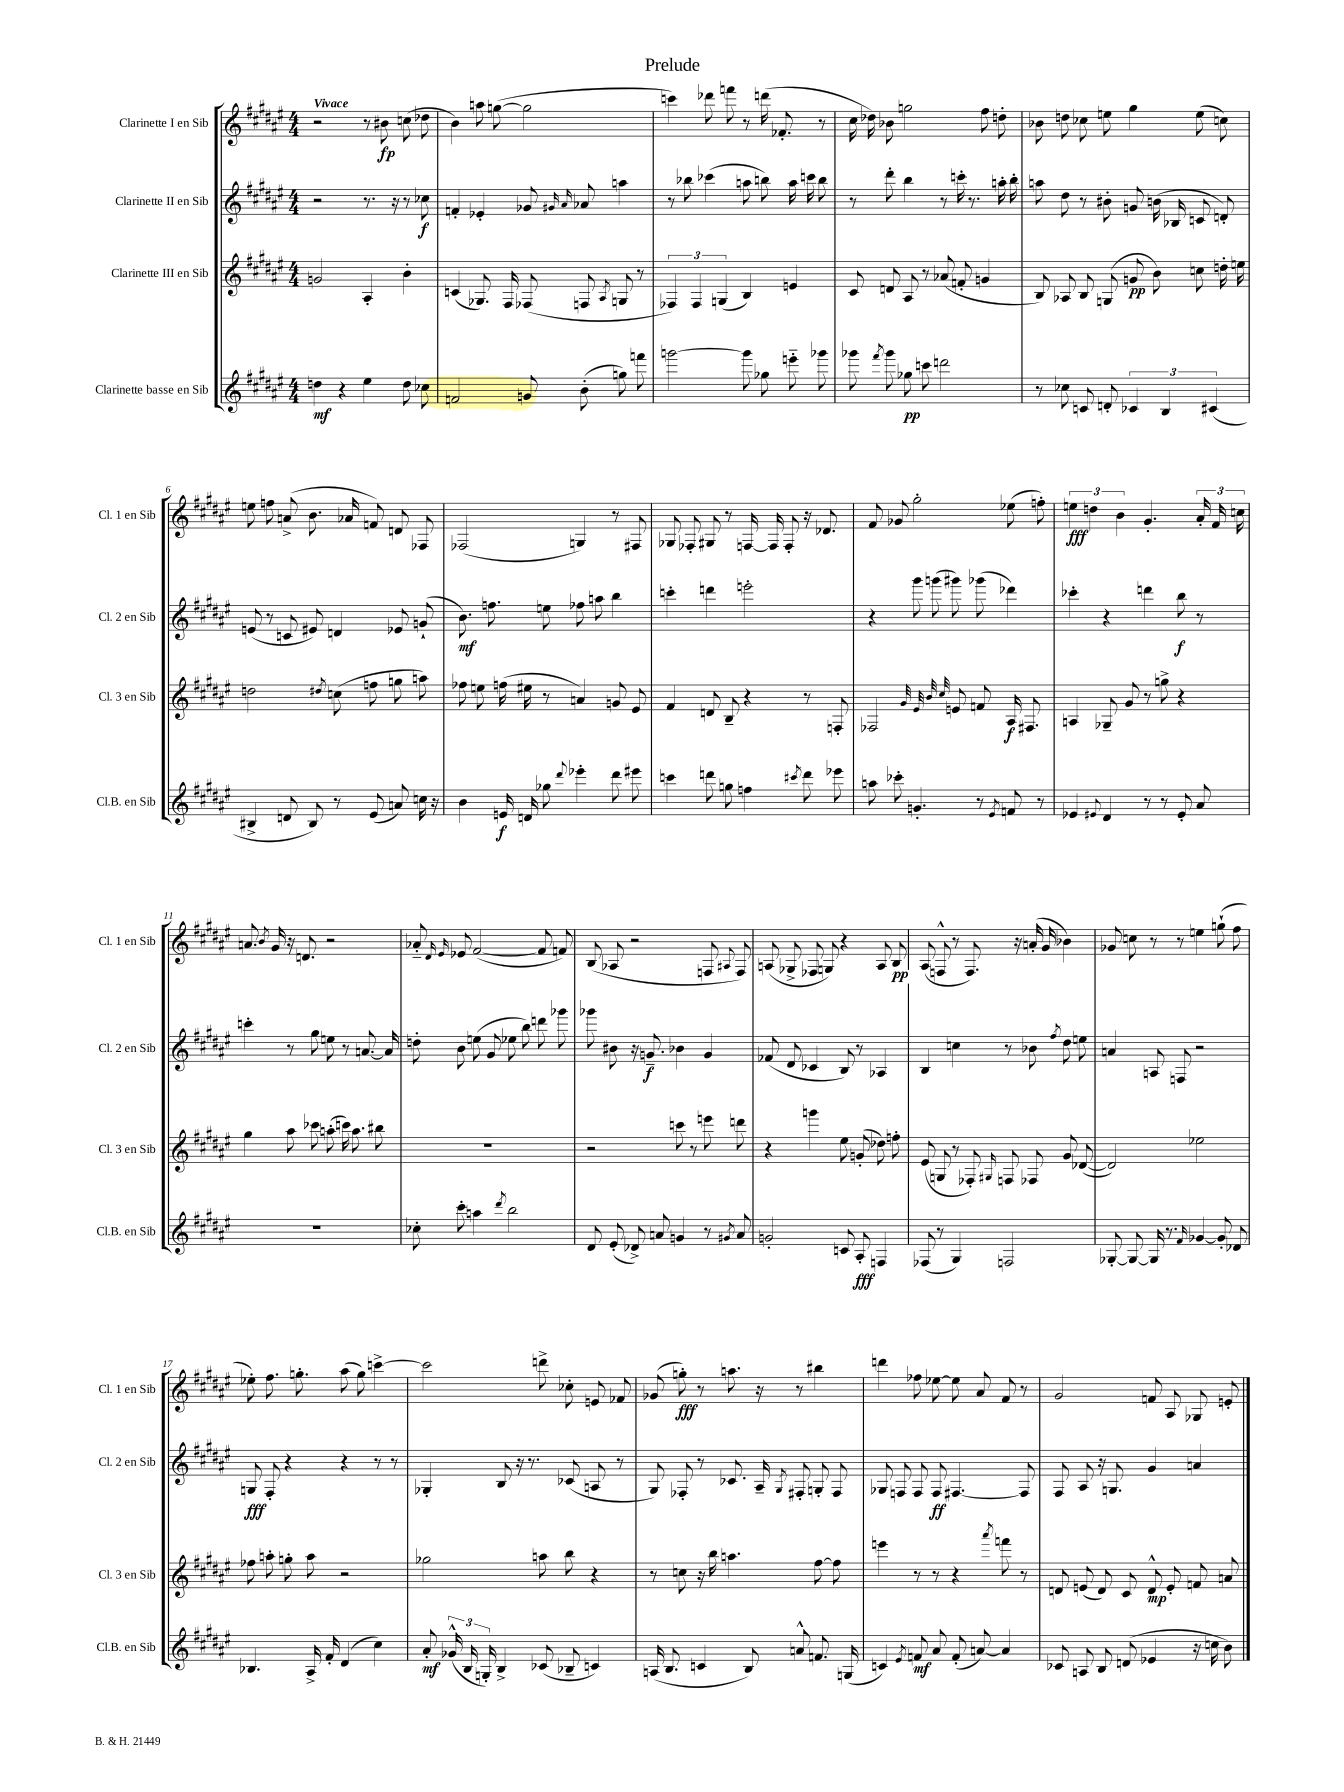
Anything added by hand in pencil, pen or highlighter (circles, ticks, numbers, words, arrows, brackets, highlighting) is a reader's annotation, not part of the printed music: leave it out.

**kern	**kern	**kern	**kern
*staff4	*staff3	*staff2	*staff1
*clefG2	*clefG2	*clefG2	*clefG2
*k[f#c#g#d#a#e#]	*k[f#c#g#d#a#e#]	*k[f#c#g#d#a#e#]	*k[f#c#g#d#a#e#]
*M4/4	*M4/4	*M4/4	*M4/4
4dd	2g	2r	2r
4r	.	.	.
4ee#	4A#'	8.r	8r
.	.	.	8b#
.	.	16r	.
8dd	4b'	8r	(8cc
8cc-	.	8cc-	8dd-
=	=	=	=
2f	(4c	4f'	4b)
.	8.G-)	4e-'	8aa
.	.	.	([8gg
.	16F#	.	.
8g	(8F-	8g-	2gg]
.	.	16qqg#	.
.	.	16qqa#	.
(8b'	8F	8a-	.
.	8qA#	.	.
8gg)	8G	4aa	.
8fff	8r	.	.
=	=	=	=
[2ggg	6F-)	8r	4ccc)
.	.	8bb-	.
.	6F-	.	.
.	.	(4ccc-	8ddd-
.	(6G	.	.
.	.	.	8fff
8ggg]	4B)	8aa	8r
8gg-	.	8bb)	(16ddd
.	.	.	8.f-'
8eee'~	4e	16aa	.
.	.	16ccc	.
8ggg-	.	8bb	8r
=	=	=	=
8ggg-	8c#	8r	16cc#
.	.	.	16dd-)
8qfff#	.	.	.
8ggg-	8d	8ddd#'	8b-
8gg-	8A#	4bb	2gg
8ccc	8r	.	.
2ddd	(8a-	8r	.
.	8f'	16ccc'	.
.	.	8.r	.
.	4g	.	8ff#
.	.	16aa'	8dd'
.	.	16bb'	.
=	=	=	=
8r	8B)	8aa	8b-
8cc-	8A-	8dd#	8dd
8c	8B	8r	8cc-
8d'	(8G	8b#'	8ee
6c-	8g	8g	4gg#
.	8b)	(16b	.
6B	.	.	.
.	.	16B-	.
.	8cc	8c	(8ee
(6c#	.	.	.
.	16dd'	8d')	8cc)
.	16ee	.	.
=	=	=	=
4B#^	2dd	(8e	8ee
.	.	8r	8ff
8d	.	8c	(8a^
8B#)	.	8e#)	8.b
.	8qdd#	.	.
8r	(8cc	4d	.
.	.	.	16a-
(8e#	8ff	.	8f)
8a)	8gg	8e-	8d
16cc	8aa)	(8g`	8F-
16r	.	.	.
=	=	=	=
4b	8ff-	8.b)	(2F-
.	8ee	.	.
.	.	8.ff	.
16e	(16ff	.	.
16d	16ee#	.	.
8gg-	8r	8ee	.
8qqddd#	.	.	.
4eee-'	4a)	8ff-	4G)
.	.	8aa	.
8ddd#	8g	4bb	8r
8eee#	8e#	.	8F#
=	=	=	=
4ccc	4f#	4ccc'	8G-
.	.	.	8F-'
8ddd	8d	4ddd	8G#
8gg	8B~	.	8r
4ff	4r	2eee'	[16F
.	.	.	16F]
.	.	.	8F'
8qccc#	.	.	.
8ddd	8r	.	16r
.	.	.	8.d-
8eee-	8F'	.	.
=	=	=	=
8aa	2F-	4r	8f#
8ccc-'	.	.	8g-
4.g'	.	8ggg#	2gg#'
.	.	(8ggg	.
.	32qqg#	.	.
.	32qqe#	.	.
.	32qqb	.	.
.	32qqcc#	.	.
.	8e	8ggg#)	.
8r	8f	(8ggg-	.
8qe#	.	.	.
8f	16A#	4ddd-)	(8ee-
.	8.F#	.	.
8r	.	.	8ff')
=	=	=	=
4e-	4A	4ccc-'	6ee
.	.	.	6dd
8qqe#	.	.	.
4d#	8G-~	4r	.
.	.	.	6b
.	8g#	.	.
8r	8r	4ddd	4.g#'
8r	8gg^	.	.
8e#'	4r	8bb	.
8a#	.	8r	24a#'
.	.	.	24f#
.	.	.	24cc
=	=	=	=
1r	4gg#	4ccc'	8.a
.	.	.	8qb
.	.	.	16g#
.	8aa#	8r	16r
.	.	.	8.d
.	8ccc-	8gg#	.
.	(8aa'	8ee	2r
.	16ccc)	8r	.
.	8.aa	.	.
.	.	[8.a	.
.	8bb#	.	.
.	.	16a]	.
=	=	=	=
8cc-'	1r	8dd'	8a-'~
.	.	.	16qqd#
.	.	.	16qqe#
8ccc#'	.	8b	8e-
4aa	.	(8ee	([2f#
.	.	8g#	.
8qddd#	.	.	.
2bb	.	8ee-	.
.	.	8bb)	.
.	.	8ddd	8f#]
.	.	8ggg-	8f)
=	=	=	=
8d#	2r	8ggg-	(8B
(8e#'	.	8b#	8A-
8d-^)	.	16r	2r
.	.	8.g~	.
8a	.	.	.
4g	8ccc	4b-	.
.	8r	.	.
8r	8eee	4g	8F
8qg#	.	.	8qqA#
8a	8ddd	.	8F)
=	=	=	=
2g'	4r	(8f-	(8A
.	.	8d#	8G-^
.	4ggg	4c-	8F-
.	.	.	8G)
8c	8ee#	8B)	4r
8A#'	(8g'	8r	.
4F	8dd-)	4A-	8A
.	8ff'	.	8B
=	=	=	=
(8F-	(8e#	4B	(8A#
8r	8G	.	8F^^
4G#)	8r	4cc	8r
.	8F-')	.	8.F)
.	16qqG#	.	.
2F	8F	8r	.
.	.	.	16r
.	8F-	8b-	(16a'
.	.	.	16g#
.	.	8qff#	.
.	8g#	8dd#	4b-)
.	([8d-	8ee	.
=	=	=	=
[8G-'	2d-])	4a	8g-
8G-_	.	.	8cc
16G-]	.	8A	8r
8.r	.	.	.
.	.	8F	8r
16qqf#	.	.	.
[4g-	2ee-	2r	4ee
8g-']	.	.	(8gg`
8d-	.	.	8ff#
=	=	=	=
4.B-	8ff-	8G	8ee-')
.	8aa'	8F#'	8.ff#
.	8gg'	4r	.
.	.	.	8.gg'
16A#^	8aa	.	.
16f#'	.	.	.
(4d#	2r	4r	(8aa#
.	.	.	8gg)
4cc#)	.	8r	[4ccc^
.	.	8r	.
=	=	=	=
8a#'	2gg-	4G-'	2ccc]
(24g-^^	.	.	.
24B	.	.	.
24G')	.	.	.
4B^	.	8B	.
.	.	16r	.
.	.	8.r	.
(8c-	8aa	.	8ddd^
8B-~	8bb	(8c-	8cc-'
4c)	4r	8A	8e
.	.	8r	8f-
=	=	=	=
(16A	8r	8G#)	(8g-
8.B	.	.	.
.	8cc	8F-'	8gg')
4c	16r	8r	8r
.	16bb	.	.
.	4.aa	8.c-	8.aa
8B)	.	.	.
.	.	16A#~	16r
.	.	8qG#	.
8a^^	.	8F#'	8r
8.f	[8ff#	8G'	4bb#
.	8ff#]	8F#	.
(16G	.	.	.
=	=	=	=
4c)	4eee	8G-	4ddd
.	.	8F	.
8qe#	.	.	.
8f	8r	8F	8ff-
8a#	8r	8F	[8ee-
(8f'	4r	[4.F#	8ee-]
[8a)	.	.	8a#
.	8qaaa#	.	.
4a]	8fff	.	8f#
.	8r	8F#]	8r
=	=	=	=
8c-	8d	8F#	2g#
8A	(8e	8A#	.
8B	8d)	16r	.
.	.	8.G	.
(8d	8c#	.	.
4e-	8d^^	4g#	8f
.	8e'	.	8A#
16r	8f	4a	8G-
16cc	.	.	.
8b)	8a	.	8e'
==	==	==	==
*-	*-	*-	*-
